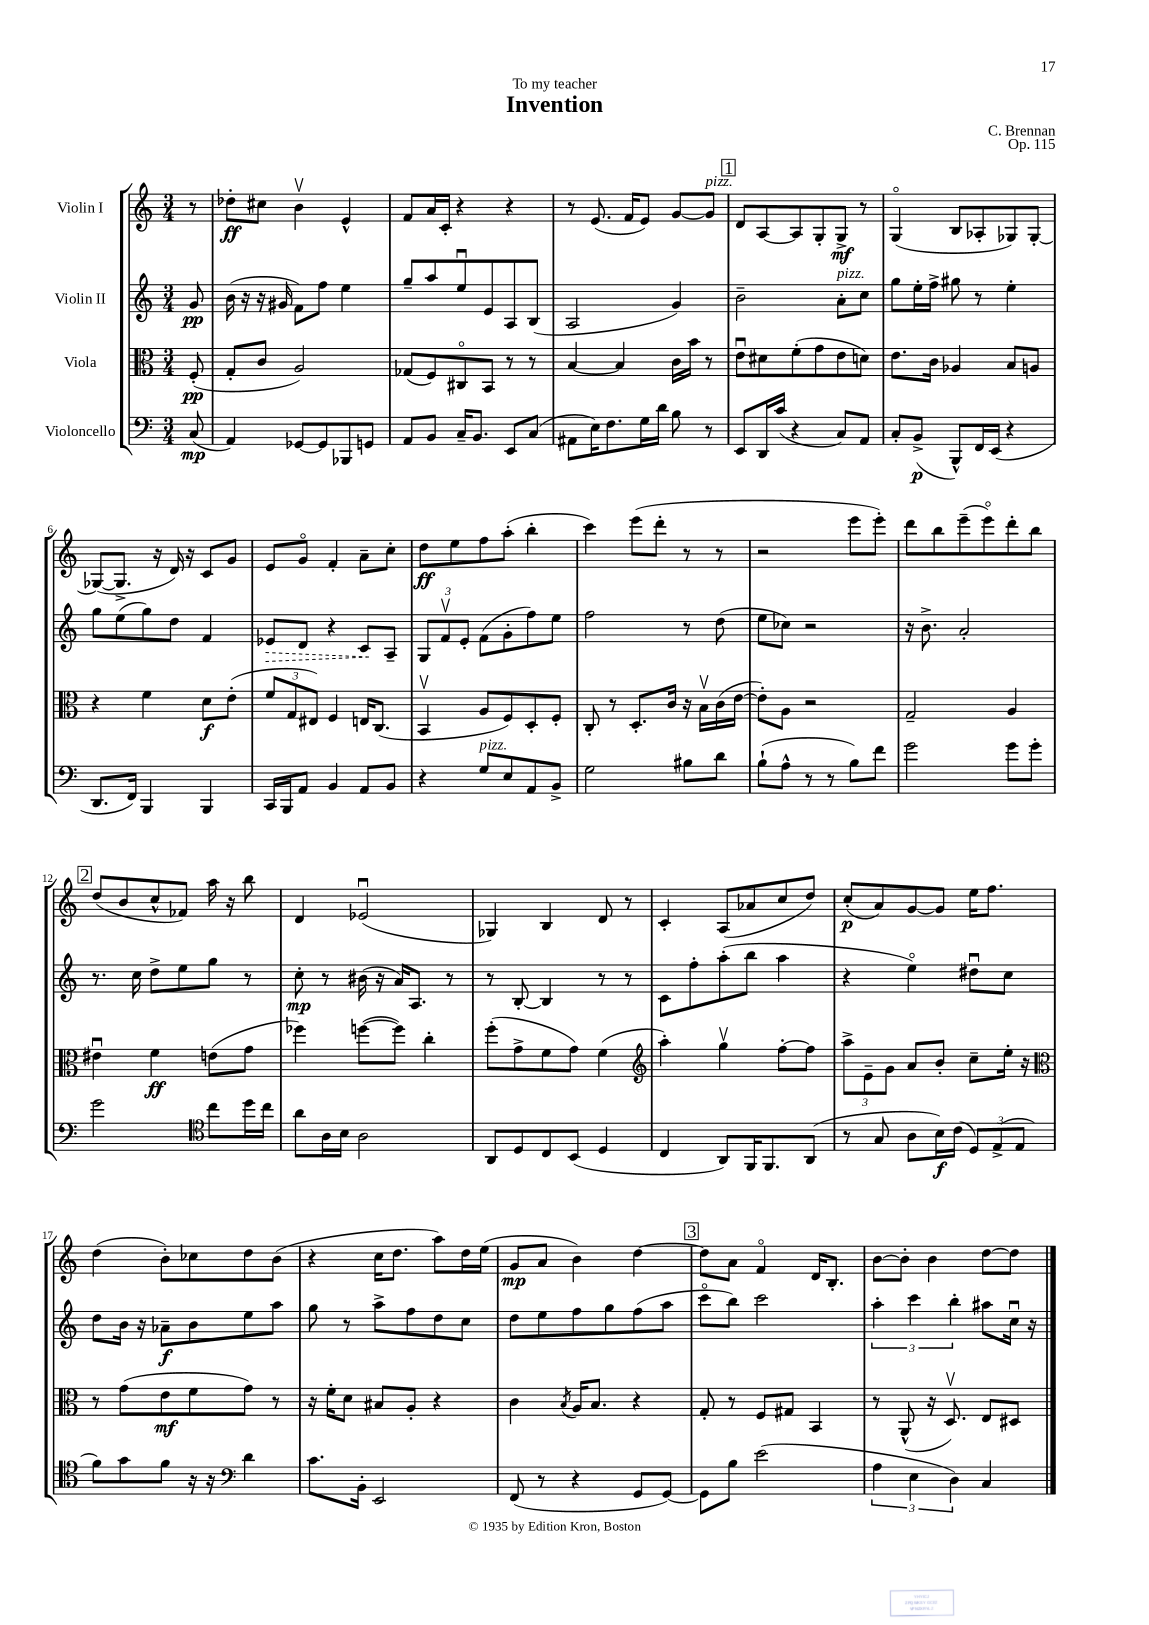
\header { title = "Invention" composer = "C. Brennan" dedication = "To my teacher" opus = "Op. 115" }
<<
\new StaffGroup <<
\new Staff = "s0" \with { instrumentName = "Violin I" } {
    \clef treble \key c \major \numericTimeSignature \time 3/4 \partial 8
    r8 |
    des''8-.\ff cis''8 b'4\upbow e'4-^ |
    f'8 a'16 c'16-. r4 r4 |
    r8 e'8.( f'16 e'8) g'8~ g'8^\markup { \italic "pizz." } |
    \mark \markup { \box "1" } d'8 a8~ a8 g8-. g8->\mf r8 |
    g4\flageolet( b8 aes8-. ges8) ges8~-. |
    ges8~( ges8.-> r16 d'16) r16 c'8 g'8 |
    e'8 g'8\flageolet f'4-. a'8-- c''8-. |
    d''8\ff e''8 f''8 a''8-.( b''4-. |
    c'''4) e'''8( d'''8-. r8 r8 |
    r2 e'''8 e'''8-.) |
    d'''8 b''8 e'''8--( e'''8\flageolet) d'''8-. b''8 |
    \mark \markup { \box "2" } d''8( b'8 c''8-^ fes'8) a''16 r16 b''8 |
    d'4 ees'2\downbow( |
    ges4) b4 d'8 r8 |
    c'4-. a8( aes'8 c''8 d''8) |
    c''8-.\p( a'8) g'8~ g'8 e''16 f''8. |
    d''4( b'8-.) ces''8 d''8 b'8( |
    r4 c''16 d''8. a''8) d''16 e''16( |
    g'8\mp a'8 b'4) d''4~ |
    \mark \markup { \box "3" } d''8 a'8 f'4\flageolet d'16 b8.-. |
    b'8~ b'8-. b'4 d''8~ d''8 \bar "|." |
}
\new Staff = "s1" \with { instrumentName = "Violin II" } {
    \clef treble \key c \major \numericTimeSignature \time 3/4 \partial 8
    g'8\pp |
    b'16( r16 r16 gis'16 f'8) f''8 e''4 |
    g''8-- a''8 e''8\downbow e'8 a8 b8( |
    a2 g'4) |
    \mark \markup { \box "1" } b'2-- a'8-.^\markup { \italic "pizz." } c''8 |
    g''8 e''16-. f''16-> gis''8 r8 e''4-. |
    g''8 e''8( g''8) d''8 f'4 |
    \once \override Hairpin.style = #'dashed-line ees'8\> d'8 r4 c'8\! a8-- |
    \tuplet 3/2 { g8 f'8\upbow e'8-. } f'8( g'8-. f''8) e''8 |
    f''2 r8 d''8( |
    e''8 ces''8) r2 |
    r16 b'8.-> a'2-. |
    \mark \markup { \box "2" } r8. c''16 d''8-> e''8 g''8 r8 |
    c''8-.\mp r8 bis'16( r16 a'16) a8. r8 |
    r8 b8~-. b4 r8 r8 |
    c'8 f''8-. a''8-.( b''8 a''4 |
    r4 e''4\flageolet) dis''8\downbow c''8 |
    d''8 b'16 r16 aes'8--\f b'8 e''8 a''8 |
    g''8 r8 a''8-> f''8 d''8 c''8 |
    d''8 e''8 f''8 g''8 f''8( a''8 |
    \mark \markup { \box "3" } c'''8\flageolet b''8) c'''2 |
    \tuplet 3/2 { a''4-. c'''4 b''4-. } ais''8 c''16\downbow r16 \bar "|." |
}
\new Staff = "s2" \with { instrumentName = "Viola" } {
    \clef alto \key c \major \numericTimeSignature \time 3/4 \partial 8
    f8-.\pp( |
    g8-. c'8 a2) |
    ges8( f8) cis8\flageolet b,8 r8 r8 |
    b4~ b4 c'16 b'16 r8 |
    \mark \markup { \box "1" } e'8\downbow dis'8 f'8-.( g'8 e'8 d'8) |
    e'8. c'16 aes4 b8 a8 |
    r4 f'4 d'8\f e'8-.( |
    \tuplet 3/2 { f'8 g8 eis8) } f4 e16 c8.( |
    b,4\upbow a8 f8) d8-. f8-. |
    c8-. r8 d8.-. c'16 r16 b16\upbow c'16( e'16~ |
    e'8-.) a8 r2 |
    g2-- a4 |
    \mark \markup { \box "2" } eis'4\downbow f'4\ff e'8( g'8 |
    fes''4) f''8~( f''8) c''4-. |
    f''8-.( g'8-> f'8 g'8) f'4( |
    \clef treble a''4-.) g''4\upbow f''8~-. f''8 |
    \tuplet 3/2 { a''8-> e'8-- g'8 } a'8 b'8-. c''8-- e''16-. r16 |
    \clef alto r8 g'8( e'8\mf f'8 g'8) r8 |
    r16 f'16-. d'8 bis8 a8-. r4 |
    c'4 \acciaccatura { b8 } a16 b8. r4 |
    \mark \markup { \box "3" } g8-. r8 f8 gis8 b,4 |
    r8 a,8-^( r16 d8.\upbow) e8 dis8 \bar "|." |
}
\new Staff = "s3" \with { instrumentName = "Violoncello" } {
    \clef bass \key c \major \numericTimeSignature \time 3/4 \partial 8
    c8\mp( |
    a,4) ges,8~ ges,8 bes,,8 g,8 |
    a,8 b,8 c16-- b,8. e,8 c8( |
    ais,8 e16) f8. g16 d'16 b8 r8 |
    \mark \markup { \box "1" } e,8 d,16 c'16( r4 c8) a,8 |
    c8-. b,8->\p( b,,8-^) f,16 e,16( r4 |
    d,8. f,16) b,,4 b,,4 |
    c,16 b,,16 a,8 b,4 a,8 b,8 |
    r4 g8^\markup { \italic "pizz." } e8 a,8 b,8-> |
    g2 bis8 d'8 |
    b8-!( a8-^ r8 r8 b8) f'8 |
    g'2 g'8 g'8-. |
    \mark \markup { \box "2" } g'2 \clef tenor c''8 d''16 c''16 |
    a'8 a16 b16 a2 |
    a,8 d8 c8 b,8( d4 |
    c4 a,8) f,16 f,8. a,8( |
    r8 g8 a8 b16\f) c'16( \tuplet 3/2 { d8) e8->( e8 } |
    f'8) g'8 f'8 r16 r16 \clef bass d'4 |
    c'8. b,16-. e,2 |
    f,8( r8 r4 g,8 g,8~) |
    \mark \markup { \box "3" } g,8 b8 e'2( |
    \tuplet 3/2 { a4 e4 d4) } c4 \bar "|." |
}
>>
>>
